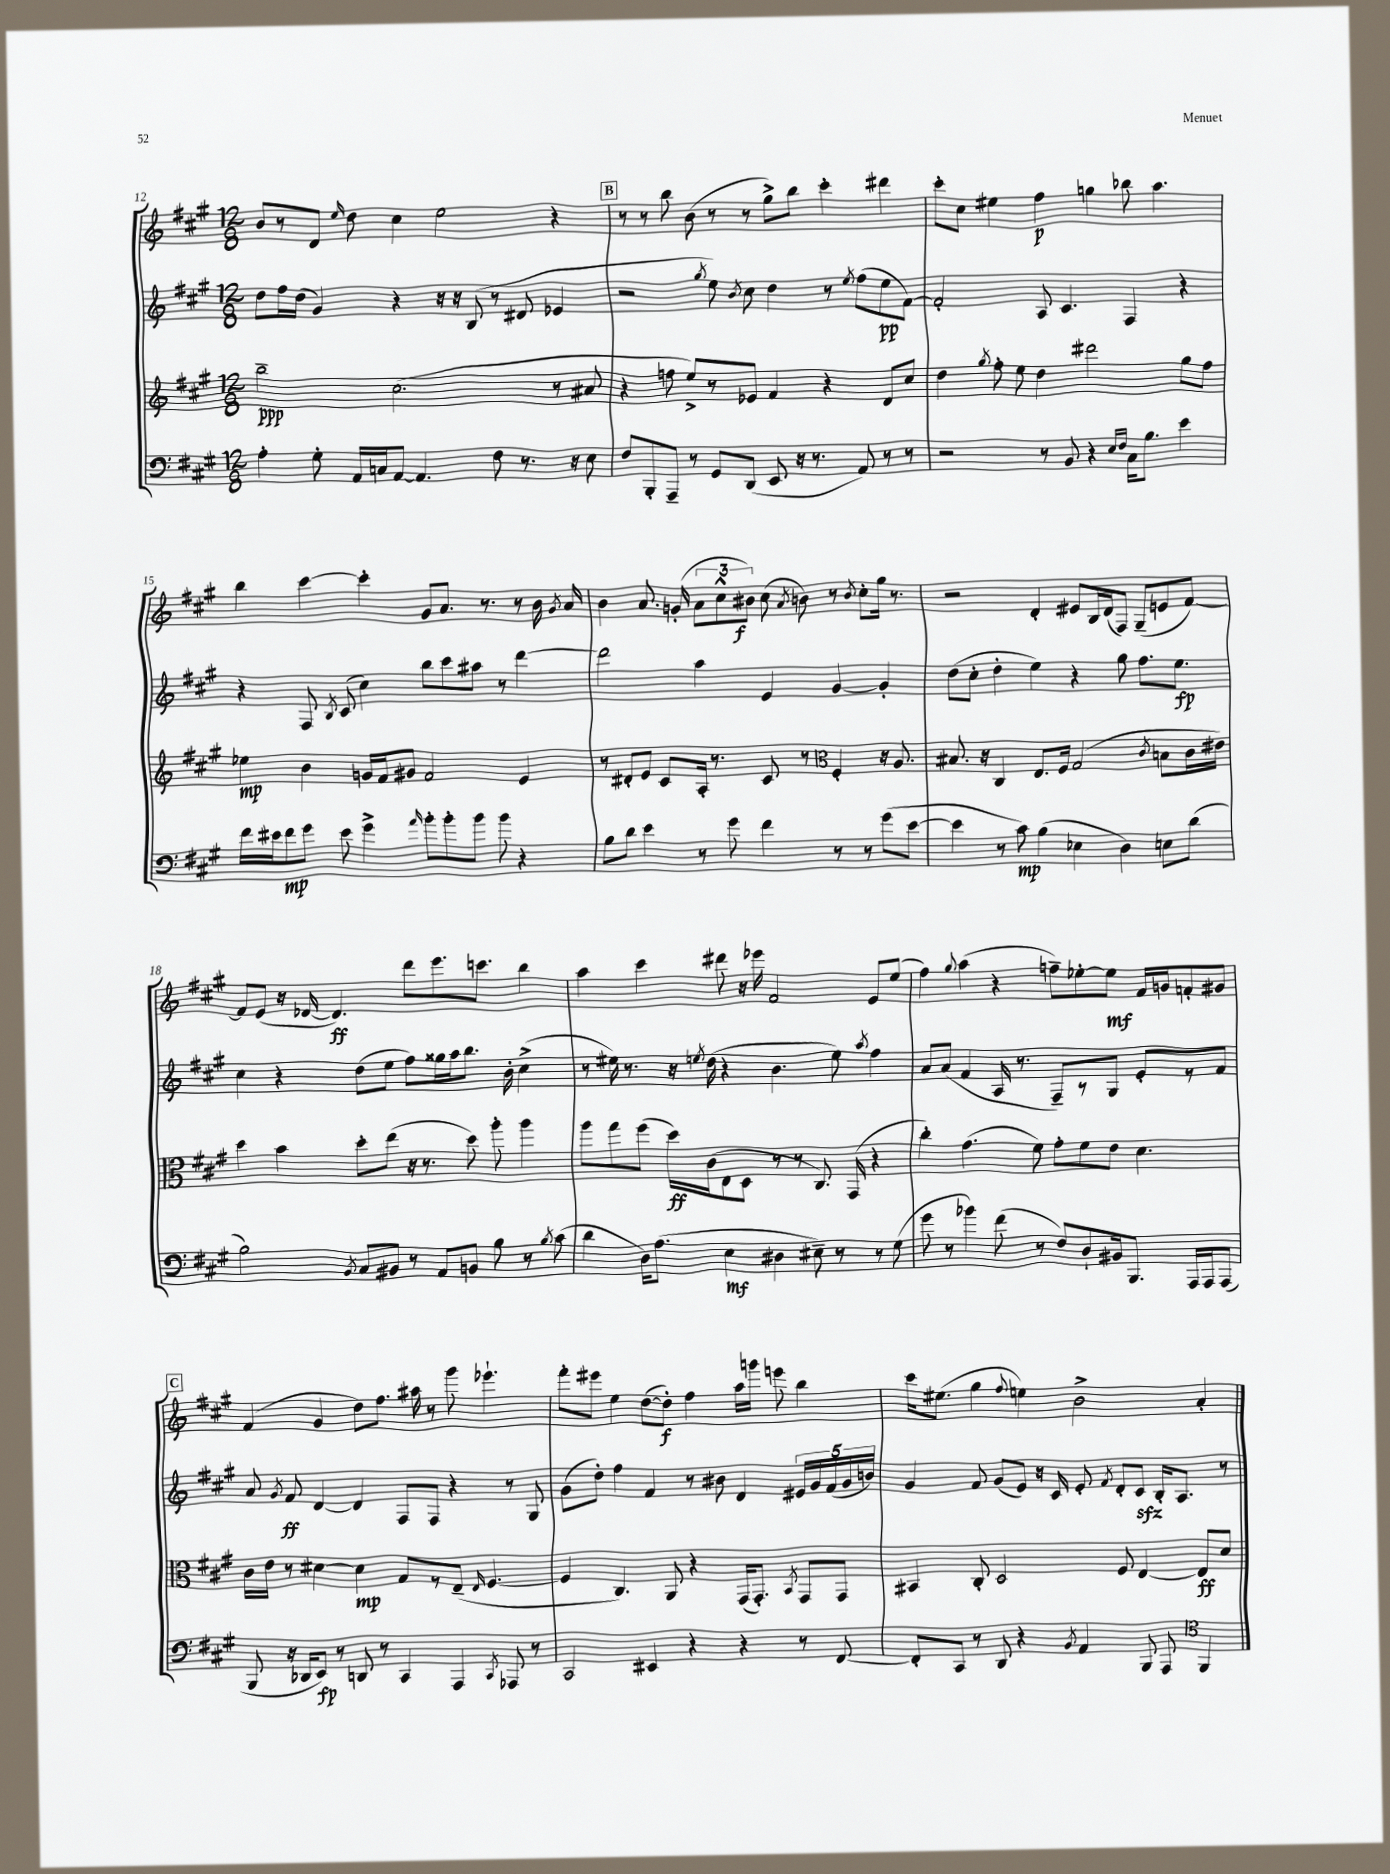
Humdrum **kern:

**kern	**kern	**kern	**kern
*staff4	*staff3	*staff2	*staff1
*clefF4	*clefG2	*clefG2	*clefG2
*k[f#c#g#]	*k[f#c#g#]	*k[f#c#g#]	*k[f#c#g#]
*M12/8	*M12/8	*M12/8	*M12/8
4A'	2bb~	8dd	8b
.	.	16ff#	8r
.	.	(16dd	.
8G#'	.	4g#)	8d
.	.	.	16qqee
16AA	.	.	8dd
16C	.	.	.
[8AA	(2.cc#	4r	4cc#
4.AA]	.	.	.
.	.	16r	2ee
.	.	16r	.
.	.	(8B	.
8F#	.	8r	.
8.r	.	8d#	.
.	8r	4e-	4r
16r	.	.	.
8E	8a#	.	.
=	=	=	=
8F#	4r	2r	8r
8BBB'	.	.	8r
8AAA~	8ff	.	8bb
8r	8ee^)	.	(8b
.	.	8qgg#	.
8GG#	8r	8ee)	8r
.	.	8qb	.
(8DD	8e-	8cc#	8r
8EE	4f#	4dd	8gg#^)
16r	.	.	8bb
8.r	.	.	.
.	4r	8r	4ccc#'
.	.	8qee	.
8AA)	.	(8ff#	.
8r	8d	8ee	4ddd#
8r	8cc#	[8f#)	.
=	=	=	=
2r	4dd	2f#']	8ccc#'
.	.	.	8cc#
.	8qgg#	.	.
.	8ff#'	.	4ee#
.	8ee	.	.
8r	4dd	8A	4ff#
8BB	.	4.c#	.
4r	2ddd#	.	4gg
16qqE	.	.	.
16qqF#	.	.	.
16C#	.	4F#	8bb-
8.B	.	.	.
.	.	.	4.aa
4e	8gg#	4r	.
.	8ff#	.	.
=	=	=	=
16f#	4ee-	4r	4bb
16e#	.	.	.
8f#	.	.	.
8g#	4b	8F#	[4ccc#
.	.	8qB	.
8e#	.	(8c#	.
4g#^	16g	4cc#)	4ccc#']
.	16f#	.	.
.	8g#	.	.
16qqa	.	.	.
8b'	2f#	8bb	8g#
8b'	.	8ccc#	8.a
8b	.	8aa#	.
.	.	.	8.r
8b	.	8r	.
4r	4e	[4ddd	8r
.	.	.	16b
.	.	.	8qg#
.	.	.	16a
=	=	=	=
8B	8r	2ddd]	4b
8d	8d#'	.	.
4e	8e	.	8.a
.	8c#	.	.
.	.	.	(16g'
8r	16A'	4aa	12a
.	8.r	.	.
.	.	.	12cc#^^
8g#	.	.	.
.	.	.	12b#)
4f#	8c#	4e	(8cc#
.	.	.	8qa
.	8r	.	8b)
*	*clefC3	*	*
8r	4F#'	[4g#	8r
.	.	.	8qb
8r	.	.	8cc#'
(8g#	16r	4g#']	16gg#
.	8.A	.	8.r
[8e	.	.	.
=	=	=	=
4e]	8.B#	(8dd	2r
.	.	8cc#'	.
.	16r	.	.
8r	4C#	4dd'	.
8c#)	.	.	.
(4B	8.E	4ee)	4d'
.	16F#	.	.
4E-	(2G#	4r	8e#
.	.	.	16B
.	.	.	(16d
4D)	.	8gg#	8F#)
.	.	8.ff#	(8G#~
.	8qc#	.	.
8E	8B	.	8e
.	.	8.ee	.
(8d	16c#	.	[8f#)
.	16e#)	.	.
=	=	=	=
2B)	4dd	4cc#	8f#]
.	.	.	(8e
.	4b	4r	16r
.	.	.	[16d-
.	.	.	4.d-])
8qBB	.	.	.
8C#	8dd'	(8dd	.
8BB#	(8ee	8ee	.
8r	16r	8ff#)	8ddd
.	8.r	.	.
8AA	.	16gg##	8.eee
.	.	16aa	.
8BB	8dd)	8.bb	.
.	.	.	8.ccc
8B	8aa'	.	.
.	.	16b'	.
8r	4aa	(4cc#^	4bb
8qB	.	.	.
(8c#	.	.	.
=	=	=	=
4d	8aa	8r	4aa
.	8gg#	16ee#)	.
.	.	8.r	.
16D)	(8ff#	.	4ccc#
(8.A	.	.	.
.	16dd)	16r	.
.	.	8qee	.
.	(16c#	(16dd	.
4E	8E	4r	8ddd#
.	8D	.	16r
.	.	.	16eee-
4D#	8r	4.b	2f#
.	8r	.	.
8E#~)	8.C#)	.	.
8r	.	8ee)	.
.	(16GG#	.	.
.	.	8qaa	.
8r	4r	4ff#	8e
(8G#	.	.	(8ee
=	=	=	=
8g#	4cc#')	8a	4ff#)
8r	.	(8a	.
.	.	.	8qqgg#
4b-)	(4.g#	4f#	(4aa
(8f#	.	16A	4r
.	.	8.r	.
8r	8f#)	.	.
8F#)	8g#'	8F#~)	8ff~)
8D`	8f#	8r	[8ee-'
16BB#	8e	8G#	8ee-]
8.BBB	.	.	.
.	4.d	8e'	16f#
.	.	.	16g
16AAA	.	8r	8f'
16AAA	.	.	.
(8AAA	.	8f#	8g#
=	=	=	=
8BBB	16c#	8a	(4f#
.	16e	.	.
.	.	8qg#	.
16r	8r	8f#	.
16DD-	.	.	.
8EE)	[4d#	[4d	4g#
8r	.	.	.
8DD	4d#]	4d]	8dd)
8r	.	.	8.ff#
4CC#	8G#	8F#	.
.	.	.	16aa#
.	8r	8F#	8r
4AAA	(8E~	4r	8ggg#
.	16qqE	.	.
.	[4.F#	.	4.eee-`
8qCC#	.	.	.
8AAA-	.	8r	.
8r	.	8G#	.
=	=	=	=
2CC#	4F#]	(8g#	8fff#'
.	.	8dd')	8eee#
.	4.C#)	4ff#	4ee
4EE#	.	4f#	([8dd
.	8AA	.	8dd'])
4r	4r	8r	4ff#
.	.	8b#	.
4r	(16GG#	4d	16aa
.	8.GG#')	.	16ggg
.	.	.	8eee
.	8qBB	.	.
8r	8GG#	20e#	4bb
.	.	20g#	.
.	.	(20f#	.
[8FF#	8GG#	.	.
.	.	20g#	.
.	.	20b)	.
=	=	=	=
8FF#']	4BB#	4g#	16ccc#
.	.	.	(8.ee#
8CC#	.	.	.
8r	8C#'	8f#	4gg#
8DD	2D	(8g#	.
.	.	.	8qqff#
4r	.	8e)	4ee)
.	.	16r	.
.	.	16c#	.
8qBB	.	.	.
4AA	.	8e'	2b^
.	.	8qf#	.
.	8F#	8d'	.
8BBB	[4E	8c#	.
8AAA	.	16B'	.
.	.	8.A	.
*clefC4	*	*	*
4FF#	8E]	.	4a'
.	8d	8r	.
==	==	==	==
*-	*-	*-	*-
